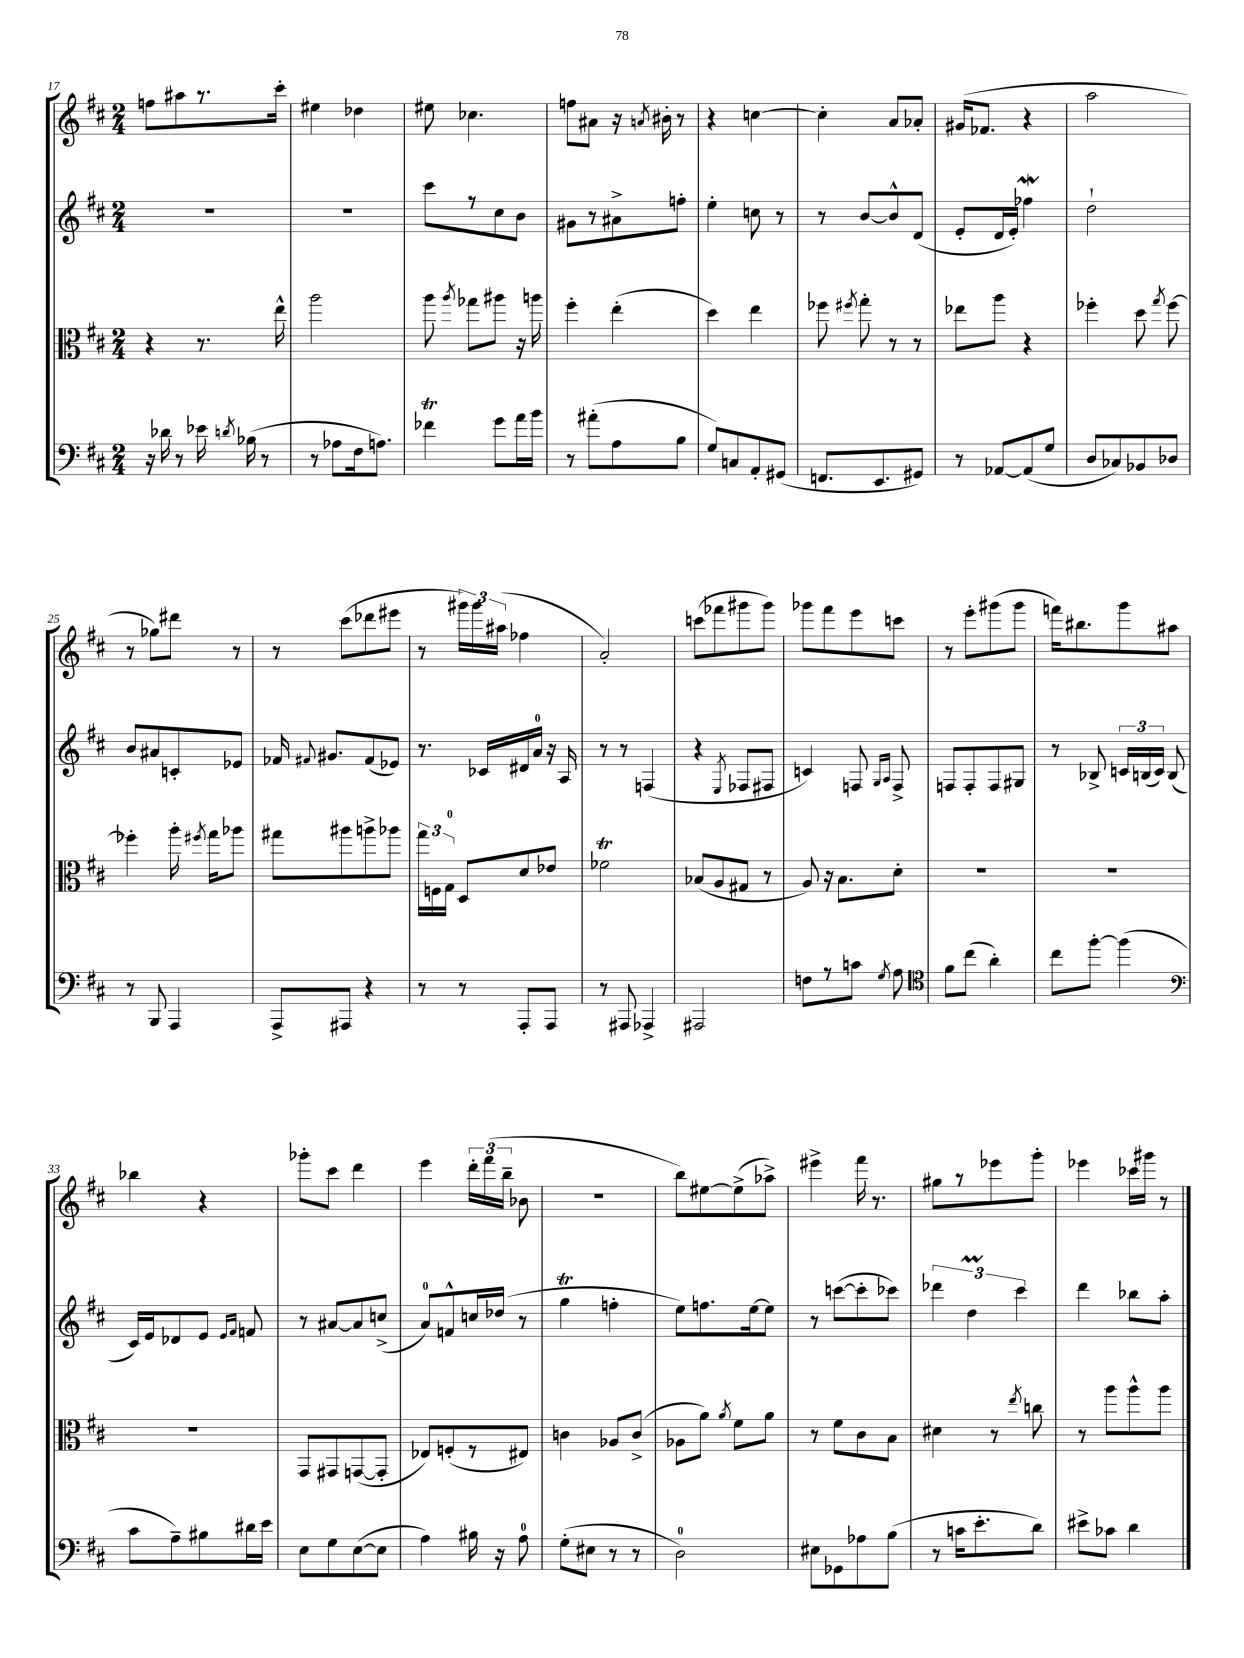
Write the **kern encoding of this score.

**kern	**kern	**kern	**kern
*staff4	*staff3	*staff2	*staff1
*clefF4	*clefC3	*clefG2	*clefG2
*k[f#c#]	*k[f#c#]	*k[f#c#]	*k[f#c#]
*M2/4	*M2/4	*M2/4	*M2/4
16r	4r	2r	8ff
16d-	.	.	.
8r	.	.	8aa#
16e-	8.r	.	8.r
8qd	.	.	.
(16B-	.	.	.
8r	.	.	.
.	16ee^^	.	16ccc#'
=	=	=	=
8r	2aa	2r	4ee#
8A-	.	.	.
16F#	.	.	4dd-
8.A)	.	.	.
=	=	=	=
4f-	8aa	8ccc#	8ee#
.	8qaa	.	.
.	8gg-	8r	4.cc-
8g	8aa#	8cc#	.
16a	16r	8b	.
16b	16aa	.	.
=	=	=	=
8r	4ff#'	8g#	8ff
(8a#'	.	8r	8a#
8A	(4ee'	8a#^	16r
.	.	.	8qa
.	.	.	16b#'
8B	.	8ff'	8r
=	=	=	=
8G)	4dd)	4ee'	4r
8C	.	.	.
8AA'	4ee	8cc	[4cc
(8GG#	.	8r	.
=	=	=	=
8.FF	8ff-	8r	4cc']
.	8qff#	.	.
.	8gg'	[8b	.
8.EE	.	.	.
.	8r	8b^^]	8a
8GG#)	8r	(8d	8a-'
=	=	=	=
8r	8ee-	8e'	(16g#
.	.	.	8.f-
[8AA-	8aa	16d	.
.	.	16e')	.
(8AA-]	4r	4ff-	4r
8G	.	.	.
=	=	=	=
8D	4ff-'	2dd`	2aa
8C-)	.	.	.
8BB-	8dd	.	.
.	8qgg	.	.
8D-	[8ff-	.	.
=	=	=	=
8r	4ff-']	8b	8r
8BBB	.	8a#	8gg-)
4AAA	16aa'	8c'	8ddd#
.	8qff#	.	.
.	16gg	.	.
.	8aa-	8e-	8r
=	=	=	=
8AAA^	8gg#	16f-	8r
.	.	8qqf#	.
.	.	8.g#	.
8AAA#	8aa#	.	(8ccc#
4r	8aa^	(8f#	8ddd-
.	8aa-	8e-)	8eee#
=	=	=	=
8r	24gg	8.r	8r
.	24F	.	.
.	24G	.	.
8r	8D	.	24ggg#)
.	.	.	24ggg#
.	.	16c-	.
.	.	.	(24aa#
8AAA'	8d	16d#	4ff-
.	.	16a	.
8AAA	8e-	16r	.
.	.	16A	.
=	=	=	=
8r	2f-	8r	2a')
8AAA#	.	8r	.
4AAA-^	.	(4F	.
=	=	=	=
2AAA#	(8B-	4r	(8ccc
.	8A	.	8fff-
.	.	8qE	.
.	8G#	8F-	8ggg#
.	8r	8F#	8ggg#)
=	=	=	=
8F	8A)	4c)	8ggg-
8r	16r	.	8fff#
.	8.B	.	.
8c	.	8F	8eee
.	.	16qqG	.
8qG	.	16qqA	.
8A	8d'	8F^	8ccc
=	=	=	=
*clefC4	*	*	*
8f#	2r	8F	8r
(8cc#	.	8F'	8eee'
4a')	.	8F	(8ggg#
.	.	8G#	8ggg#
=	=	=	=
8cc#	2r	8r	16fff)
.	.	.	8.bb#
[8ff#'	.	8B-^	.
(4ff#]	.	24c	8ggg
.	.	(24B	.
.	.	24c)	.
.	.	(8B	8aa#
=	=	=	=
*clefF4	*	*	*
8c#	2r	16c#)	4bb-
.	.	16e	.
8A~)	.	8d-	.
8B#	.	8e	4r
.	.	16qqe	.
.	.	16qqf#	.
16d#	.	8f	.
16e	.	.	.
=	=	=	=
8E	8GG	8r	8ggg-'
8G	8GG#	[8a#	8ccc#
([8E	([8GG	8a#]	4ddd
8E]	8GG']	(8cc^	.
=	=	=	=
4A)	8E-)	8a)	4eee
.	(8F'	8f^^	.
16B#	8r	16cc	24ddd'
.	.	.	(24fff#
16r	.	(16dd-	.
.	.	.	24bb~
8A	8E#)	8r	8b-
=	=	=	=
(8G'	4c	4gg	2r
8E#	.	.	.
8r	8A-	4ff'	.
8r	(8c^	.	.
=	=	=	=
2D)	8A-	8ee)	8bb)
.	8a)	8.ff	[8ee#
.	8qa	.	.
.	8f#	.	(8ee#^]
.	.	[16ee	.
.	8a	8ee]	8aa-^)
=	=	=	=
8E#	8r	8r	4eee#^
8GG-	8f#	([8ccc	.
8A-	8c#	8ccc']	16fff#
.	.	.	8.r
(8B	8B	8ccc-)	.
=	=	=	=
8r	4d#	6ddd-	8gg#
16c	.	.	8r
.	.	6dd	.
8.e'	.	.	.
.	8r	.	8eee-
.	.	6ccc#	.
.	8qee	.	.
8d)	8cc	.	8ggg'
=	=	=	=
8e#^	8r	4ddd	4eee-
8c-	8aa	.	.
4d	8aa^^	8bb-	16ccc-
.	.	.	16ggg#
.	8aa	8aa'	8r
==	==	==	==
*-	*-	*-	*-
